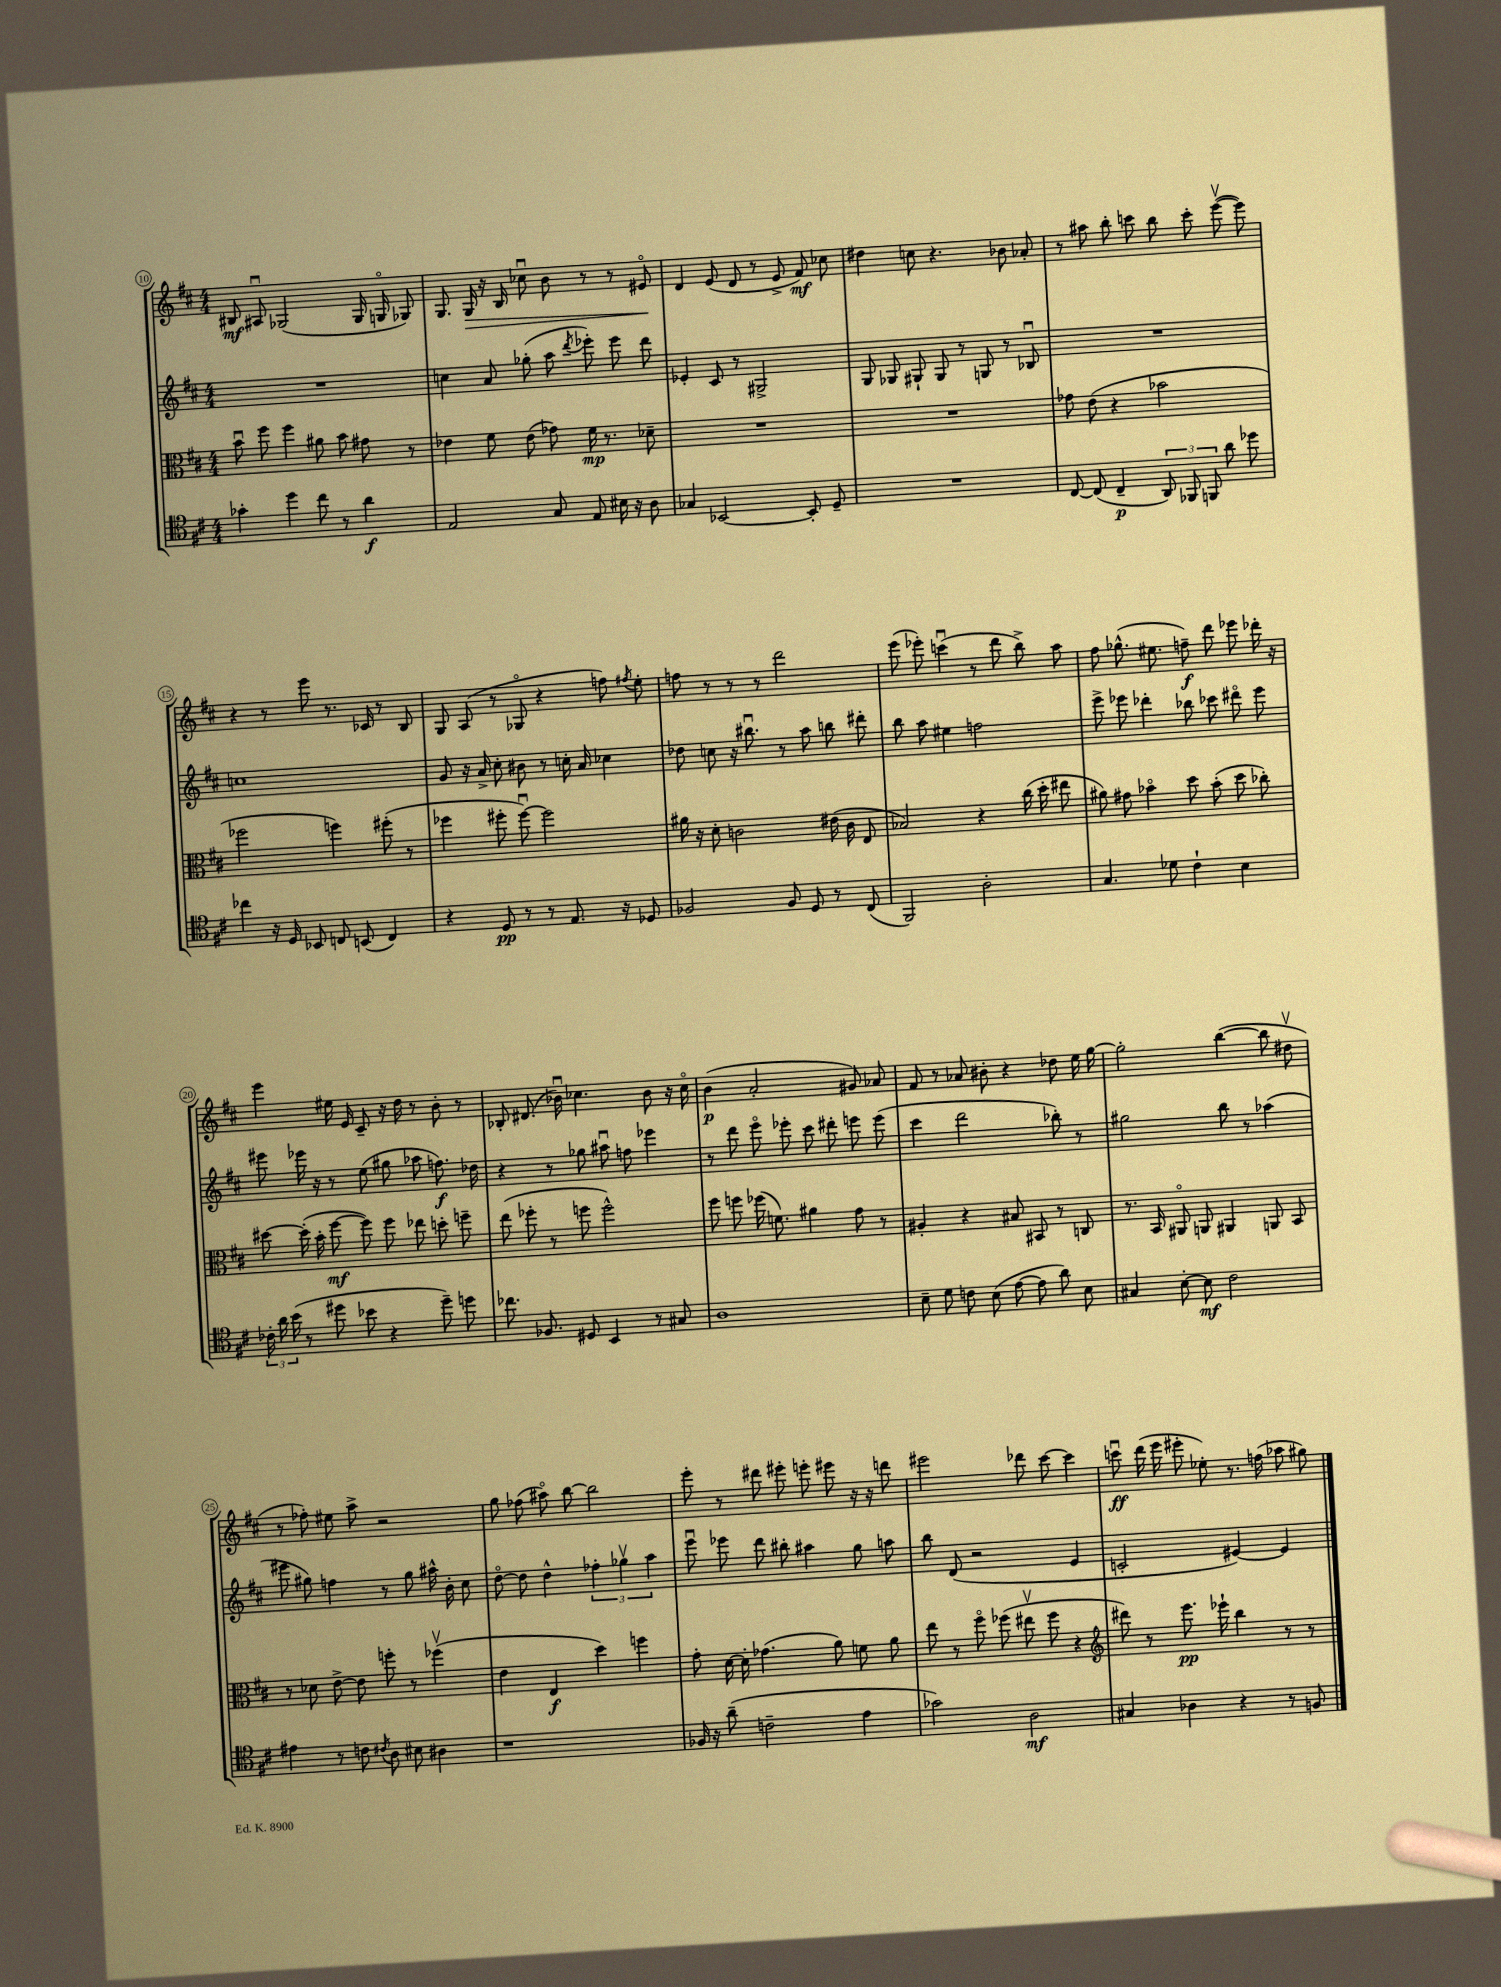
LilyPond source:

<<
\new StaffGroup <<
\new Staff = "s0" {
    \clef treble \key d \major \numericTimeSignature \time 4/4
    \autoBeamOff bis8\mf ais8\downbow ges2( ges16 g16\flageolet ges8) |
    g8. g16\> r16 b16 ces''8\downbow b'8 r8 r8 eis'8\flageolet\! |
    d'4 e'8( d'8 r8 e'8-> fis'8\mf) ces''8 |
    dis''4 c''8 r4. bes'8 aes'8-. |
    r8 ais''8 b''8-. c'''8 b''8 c'''8-. e'''8~\upbow( e'''8) |
    r4 r8 e'''8 r8. ces'16 r8 b8 |
    g8 a8( r8 ges8\flageolet r4 f''8) \acciaccatura { fis''8 } e''8-. |
    f''8 r8 r8 r8 d'''2 |
    e'''8( ees'''8-.) c'''4\downbow( r8 d'''8 b''8->) a''8 |
    fis''8 ges''8.-^( eis''8. f''8--\f) d'''8 ees'''8 des'''16-. r16 |
    e'''4 eis''16 e'16 cis'8-- r16 d''16 r8 b'8-. r8 |
    bes8-. dis'8.( bes'16\downbow) ces''4. bes'8 r16 ces''16\flageolet |
    b'4\p( a'2-. gis'8) aes'8 |
    fis'8 r8 aes'8 bis'8-. r4 des''8 e''16 g''16~ |
    g''2-. b''4~( b''8 dis''8\upbow |
    r8 fes''8-.) eis''8 a''8-> r2 |
    g''8 fes''8( ais''8\flageolet) b''8~ b''2 |
    e'''8-. r8 dis'''8 eis'''8-. e'''8-. eis'''8 r16 r16 d'''8 |
    eis'''2 des'''8 cis'''8~ cis'''4 |
    c'''8\downbow\ff d'''16( e'''16 eis'''8-. ees''8-.) r8. f''16( aes''8 gis''8) \bar "|." |
}
\new Staff = "s1" {
    \clef treble \key d \major \numericTimeSignature \time 4/4
    \autoBeamOff R1 |
    c''4 a'8 ges''8-.( a''8 \acciaccatura { d'''8 } ees'''8-.) ees'''8 d'''8 |
    ees'4-. cis'8 r8 gis2-> |
    g8 ges8 gis8-! gis8 r8 g8 r8 bes8\downbow |
    R1 |
    c''1 |
    g'8 r16 a'16-> cis''8-. bis'8 r8 c''16-. a'16 ces''4 |
    des''8 c''8 r16 bis''8.\downbow r8 a''8 b''8 dis'''8-. |
    b''8 a''8 eis''4 f''2 |
    e'''8-> ees'''8 des'''4-. bes''8 ces'''8 dis'''8\flageolet ees'''8 |
    eis'''8 ees'''16 r16 r8 e''8( gis''8 aes''8 f''8.\f) des''16 |
    r4 r8 ges''8 ais''8\downbow f''8 ees'''4 |
    r8 d'''8 e'''8\flageolet ees'''8-. cis'''8 dis'''8-. e'''8 e'''8( |
    cis'''4 d'''2 bes''8-.) r8 |
    gis''2 b''8 r8 aes''4( |
    eis'''8 gis''8) f''4 r8 gis''8 ais''16-^ b'16-. cis''8 |
    d''8~\flageolet d''8 d''4-^ \tuplet 3/2 { fes''4-. ges''4\upbow a''4 } |
    e'''8\downbow ees'''8 d'''8 bis''8-. ais''4 g''8 a''8 |
    b''8 d'8( r2 e'4 |
    c'2-. eis'4~) eis'4 \bar "|." |
}
\new Staff = "s2" {
    \clef alto \key d \major \numericTimeSignature \time 4/4
    \autoBeamOff b'8\downbow fis''8 fis''4 ais'8 b'8 gis'8 r8 |
    ees'4 fis'8 ees'8( ges'8) fis'16\mp r8. des'8-- |
    R1 |
    R1 |
    ges'8 e'8( r4 bes'2 |
    fes''2 f''4) fis''8-.( r8 |
    fes''4 fis''8-. fis''8~\downbow) fis''2 |
    ais'16 r16 d'8-. c'2 eis'16( c'16 e8 |
    bes2) r4 cis''16( d''16-. eis''8 |
    ais'8) gis'8 bes'4\flageolet d''8 bes'8-.( d''8 ces''8-.) |
    dis''8~ dis''16-.( b'16-. fis''8~\mf fis''8) fis''8 ees''8 d''8-. f''8-- |
    e''8( fes''8-. r8 f''8 f''2-^) |
    fis''8 f''8 fes''16( f'8.) ais'4 g'8 r8 |
    ais4-. r4 bis8 bis,8 r8 c8 |
    r8. b,16 ais,8\flageolet a,8 ais,4 a,8 b,8 |
    r8 des'8 e'8~-> e'8 f''8-. r8 fes''4\upbow( |
    e'4 e4\f d''4) f''4 |
    g'8-. d'16~ d'16-. ges'4.( a'8) f'8 a'8 |
    e''8 r8 fis''8\flageolet fes''8( eis''8\upbow fes''8 r4 |
    \clef treble dis'''8) r8 e'''8.\pp ees'''16-! b''4 r8 r8 \bar "|." |
}
\new Staff = "s3" {
    \clef tenor \key d \major \numericTimeSignature \time 4/4
    \autoBeamOff ges'4-. d''4 cis''8 r8 a'4\f |
    e2 g8 e8 bis16 r16 a8 |
    ges4 bes,2~ bes,8-. d8-- |
    R1 |
    cis8~ cis8( cis4--\p \tuplet 3/2 { a,8) fes,8 f,8 } a'8 des''8 |
    ces''4 r16 d16 bes,8 c8 b,8( c4) |
    r4 d8\pp r8 r8 e8. r16 des8 |
    fes2 fes8 d8 r8 cis8( |
    fis,2) a2-. |
    g4. des'8 cis'4-! b4 |
    \tuplet 3/2 { ces'16-. a'16 b'16( } r8 dis''8 bes'8 r4 dis''8--) d''8 |
    ces''8. fes8. dis8 b,4 r8 gis8 |
    a1 |
    b8-- d'8 c'8 b8( e'8~ e'8 a'8) b8 |
    gis4 b8~-. b8\mf cis'2 |
    eis'4 r8 c'8 \acciaccatura { cis'8 } a8 bis8 ais4 |
    r1 |
    fes16 r16 a'8--( c'2-- e'4 |
    ges'2) a2\mf |
    gis4 aes4 r4 r8 f8 \bar "|." |
}
>>
>>
\layout { \context { \Score currentBarNumber = #10 \override BarNumber.stencil = #(make-stencil-circler 0.1 0.3 ly:text-interface::print) } }
